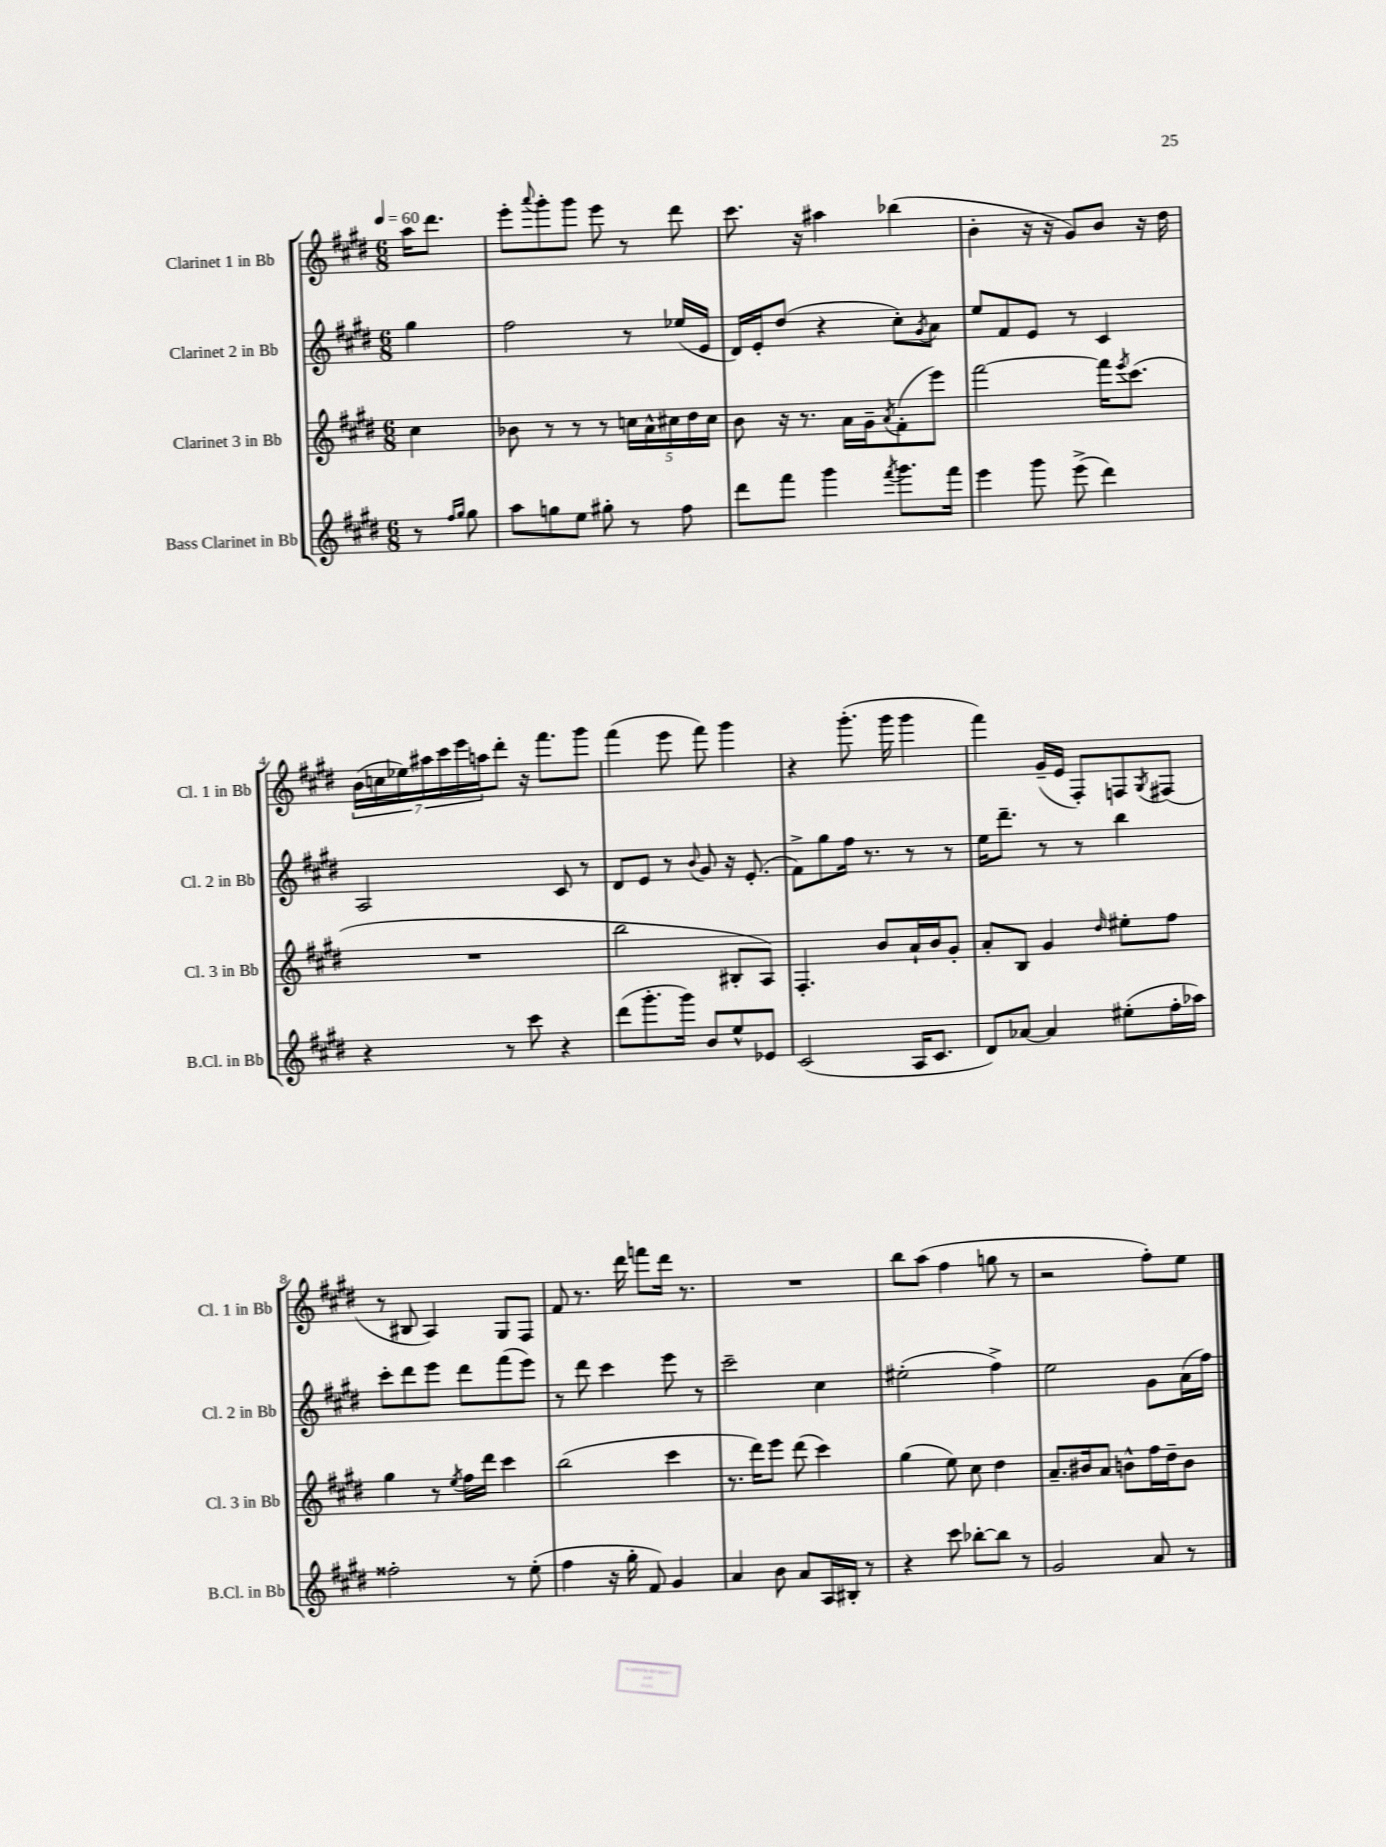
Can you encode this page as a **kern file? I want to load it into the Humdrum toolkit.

**kern	**kern	**kern	**kern
*part4	*part3	*part2	*part1
*staff4	*staff3	*staff2	*staff1
*I"Bass Clarinet in Bb	*I"Clarinet 3 in Bb	*I"Clarinet 2 in Bb	*I"Clarinet 1 in Bb
*I'B.Cl. in Bb	*I'Cl. 3 in Bb	*I'Cl. 2 in Bb	*I'Cl. 1 in Bb
*clefG2	*clefG2	*clefG2	*clefG2
*k[f#c#g#d#]	*k[f#c#g#d#]	*k[f#c#g#d#]	*k[f#c#g#d#]
*M6/8	*M6/8	*M6/8	*M6/8
*MM60	*MM60	*MM60	*MM60
=	=	=	=
8r	4cc#\	4gg#\	16aa\KL
.	.	.	8.ddd#\J
16qqff#/LL	.	.	.
16qqgg#/JJ	.	.	.
8gg#\	.	.	.
=1	=1	=1	=1
8aa\L	8b-X\	2ff#\	8eee'\L
.	.	.	8qqaaa/
8ggn\	8r	.	8ggg#'\
8ee\J	8r	.	8ggg#\J
8gg#X'\	8r	.	8eee\
8r	20ccn\LL	8r	8r
.	20a^^\	.	.
.	20cc#X\	.	.
8ff#\	.	(16ee-X/LL	8ddd#\
.	20dd#\	.	.
.	.	16e/JJ	.
.	20cc#\JJ	.	.
=2	=2	=2	=2
8ddd#\L	8b\	16d#/LL)	8.ccc#\
.	.	16e'/J	.
8fff#\J	16r	(8dd#/J	.
.	8.r	.	16r
4ggg#\	.	4r	4aa#X\
.	16a\LL	.	.
.	16g#~\J	.	.
8qfff#/	8qa/	.	.
8.ggg#\L	(8f#'\	8cc#'\L)	(4bb-X\
.	.	8qg#/	.
.	8eee\J)	8a\J	.
16fff#\Jk	.	.	.
=3	=3	=3	=3
4eee\	[2fff#\	8ee/L	4b'\
.	.	8f#/	.
8ggg#\	.	8e/J	16r
.	.	.	16r
(8eee^\	.	8r	8g#/L)
4ddd#\)	16fff#\KL]	4c#/	8b/J
.	8qeee/	.	.
.	(8.ccc#\J	.	.
.	.	.	16r
.	.	.	16dd#\
!!LO:LB:g=z
=4	=4	=4	=4
4r	2.r	2A/	(28b\LL
.	.	.	28ccn\
.	.	.	28ee-X\)
.	.	.	28aa#X\
.	.	.	28ccc#\
.	.	.	28eee\
.	.	.	28aan\J
8r	.	.	8ddd#'\J
8ccc#\	.	.	16r
.	.	.	8.fff#\L
4r	.	8c#/	.
.	.	8r	8ggg#\J
=5	=5	=5	=5
(8ddd#\L	2bb\	8d#/L	(4fff#\
8.ggg#'\	.	8e/J	.
.	.	8r	8eee\
16ggg#\Jk)	.	.	.
.	.	8qqb/	.
8b/L	.	8g#/	8fff#\)
8ee^^/	8B#X'/L	16r	4ggg#\
.	.	(8.e'/	.
8e-X/J	8A/J)	.	.
=6	=6	=6	=6
(2c#/	4.F#'/	8f#^\L)	4r
.	.	8gg#\	.
.	.	16ff#\Jk	(8.ggg#'\
.	.	8.r	.
.	8b/L	.	.
.	.	.	16ggg#\
16A/KL	16a`/L	8r	4ggg#\
8.c#/J	16b/J	.	.
.	8g#'/J	8r	.
=7	=7	=7	=7
8d#/L)	8a'/L	16ee\KL	4fff#\)
.	.	8.ddd#~\J	.
[8a-X/J	8B/J	.	.
4a-/]	4g#/	8r	(16g#~/LL
.	.	.	16e/JJ
.	.	8r	8F#'/L)
.	16qqdd#/	.	.
(8ee#X'\L	8ee#X'\L	4bb\	8Fn/
.	.	.	8qG#/
16ff#'\L	8ff#\J	.	(8F#X/J
16aa-X\JJ)	.	.	.
!!LO:LB:g=z
=8	=8	=8	=8
2ff##X'\	4gg#\	8ccc#'\L	8r
.	.	8ddd#\	8B#X/
.	8r	8eee\J	4A/)
.	8qee/	.	.
.	16ff#\LL	8ddd#\L	.
.	16ddd#\JJ	.	.
8r	4ccc#\	(8fff#\	8G#/L
(8ee'\	.	8eee\J)	8F#/J
=9	=9	=9	=9
4ff#\	(2bb\	8r	8f#/
.	.	8ddd#\	8.r
16r	.	4ccc#\	.
16gg#'\	.	.	16ddd#\
8f#/)	.	.	8fffn\L
4g#/	4ccc#\	8eee\	16ddd#\Jk
.	.	.	8.r
.	.	8r	.
=10	=10	=10	=10
4a/	8.r	2ccc#~\	2.r
.	16ddd#\KL)	.	.
8b\	8eee\J	.	.
8a/L	(8ddd#\	.	.
16A/L	4ccc#\)	4cc#\	.
16B#X'/JJ	.	.	.
8r	.	.	.
=11	=11	=11	=11
4r	(4gg#\	(2ee#X'\	8bb\L
.	.	.	(8aa\J
8ccc#\	8ee\)	.	4ff#\
[8bb-X'\L	8cc#\	.	.
8bb-\J]	4dd#\	4ff#^\)	8ggn\
8r	.	.	8r
=12	=12	=12	=12
2g#/	8.a~/L	2ee\	2r
.	16b#X/k	.	.
.	8a/J	.	.
.	8bn^^\L	.	.
8a/	16ff#\L	8g#\L	8ff#'\L)
.	16dd#~\J	.	.
8r	8b\J	(16a\L	8ee\J
.	.	16ff#\JJ)	.
==	==	==	==
*-	*-	*-	*-
